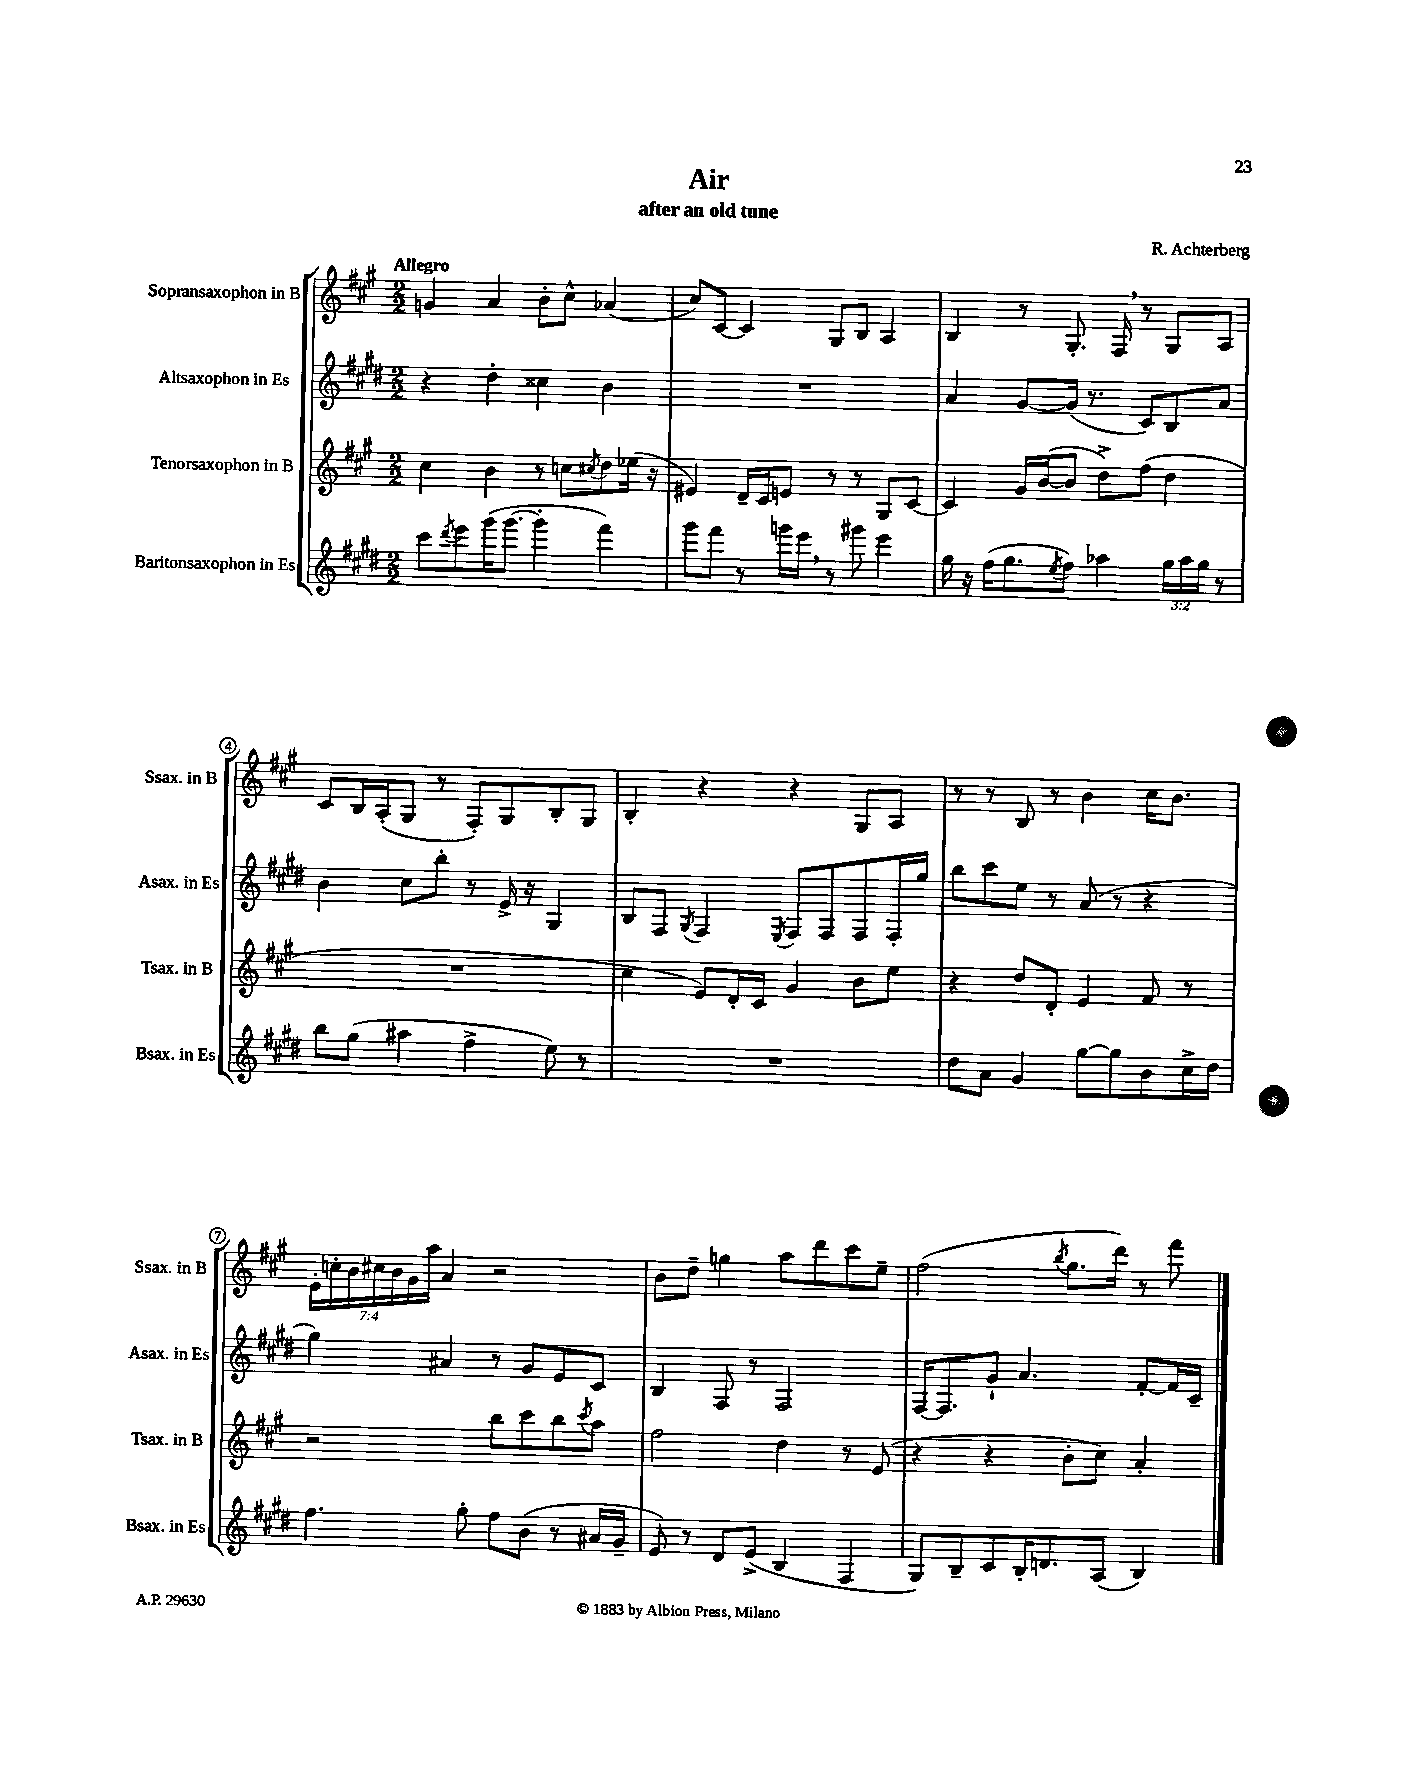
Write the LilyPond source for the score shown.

\header { title = "Air" composer = "R. Achterberg" subtitle = "after an old tune" }
<<
\new StaffGroup <<
\new Staff = "s0" \with { instrumentName = "Sopransaxophon in B" shortInstrumentName = "Ssax. in B" } {
    \clef treble \key a \major \numericTimeSignature \time 2/2 \override Staff.TupletNumber.text = #tuplet-number::calc-fraction-text \tempo "Allegro"
    g'4 a'4 b'8-. cis''8-^ aes'4( |
    cis''8) cis'8~ cis'4 gis8 b8 a4 |
    b4 r8 gis8.-. fis16 \breathe r8 gis8 a8 |
    cis'8 b16 a16-.( gis8 r8 fis8-.) gis8 b8-. gis8 |
    b4-. r4 r4 gis8 a8 |
    r8 r8 b8 r8 b'4 cis''16 b'8. |
    \tuplet 7/4 { e'16-. c''16-. b'16 cis''16 b'16 gis'16 a''16 } a'4 r2 |
    b'8 d''8-- g''4 a''8 d'''8 cis'''8 e''8-- |
    fis''2( \acciaccatura { b''8 } gis''8. d'''16) r8 fis'''8 \bar "|." |
}
\new Staff = "s1" \with { instrumentName = "Altsaxophon in Es" shortInstrumentName = "Asax. in Es" } {
    \clef treble \key e \major \numericTimeSignature \time 2/2
    r4 dis''4-. cisis''4 b'4 |
    R1 |
    a'4 gis'8~ gis'16( r8. cis'8) b8 a'8 |
    b'4 cis''8 b''8-. r8 e'16-> r16 gis4 |
    b8 fis8 \acciaccatura { gis8 } fis4 \acciaccatura { e8 } fis8 fis8 fis8 fis16-. gis''16 |
    b''8 cis'''8 e''8 r8 a'8( r8 r4 |
    gis''4) ais'4 r8 gis'8 e'8 cis'8 |
    b4 fis8 r8 fis2 |
    fis16~ fis8. gis'8-! a'4. fis'8~-. fis'16 cis'16-- \bar "|." |
}
\new Staff = "s2" \with { instrumentName = "Tenorsaxophon in B" shortInstrumentName = "Tsax. in B" } {
    \clef treble \key a \major \numericTimeSignature \time 2/2
    cis''4 b'4 r8 c''8 \acciaccatura { cis''8 } d''8 ees''16( r16 |
    eis'4) d'16-- cis'16 e'8 r8 r8 gis8 cis'8~ |
    cis'4 gis'16 b'16~( b'8 d''8->) fis''8( d''4 |
    R1 |
    cis''4 e'8) d'16-. cis'16 gis'4 b'8 e''8 |
    r4 d''8 d'8-. e'4 fis'8 r8 |
    r2 b''8 cis'''8 b''8 \acciaccatura { cis'''8 } a''8 |
    fis''2 d''4 r8 e'8( |
    r4 r4 b'8-. cis''8) a'4-. \bar "|." |
}
\new Staff = "s3" \with { instrumentName = "Baritonsaxophon in Es" shortInstrumentName = "Bsax. in Es" } {
    \clef treble \key e \major \numericTimeSignature \time 2/2 \override Staff.TupletNumber.text = #tuplet-number::calc-fraction-text
    cis'''8 \acciaccatura { dis'''8 } e'''8 gis'''16( gis'''8.~ gis'''4-. fis'''4) |
    gis'''8 fis'''8 r8 g'''16 e'''16 \breathe r8 gis'''8 e'''4 |
    gis''16 r16 fis''16( gis''8. \acciaccatura { e''8 } fis''8) aes''4 \tuplet 3/2 { gis''16 aes''16 gis''16 } r8 |
    b''8 gis''8( ais''4 fis''4-> e''8) r8 |
    R1 |
    dis''8 a'8 gis'4 gis''8~ gis''8 b'8 cis''16-> dis''16 |
    fis''4. gis''8-. fis''8 b'8( r8 ais'16 gis'16-- |
    e'8) r8 dis'8 e'8->( b4 fis4 |
    gis8) b8-- cis'8 b16-. d'8. a8( b4) \bar "|." |
}
>>
>>
\layout { \context { \Score \override BarNumber.stencil = #(make-stencil-circler 0.1 0.3 ly:text-interface::print) } }
